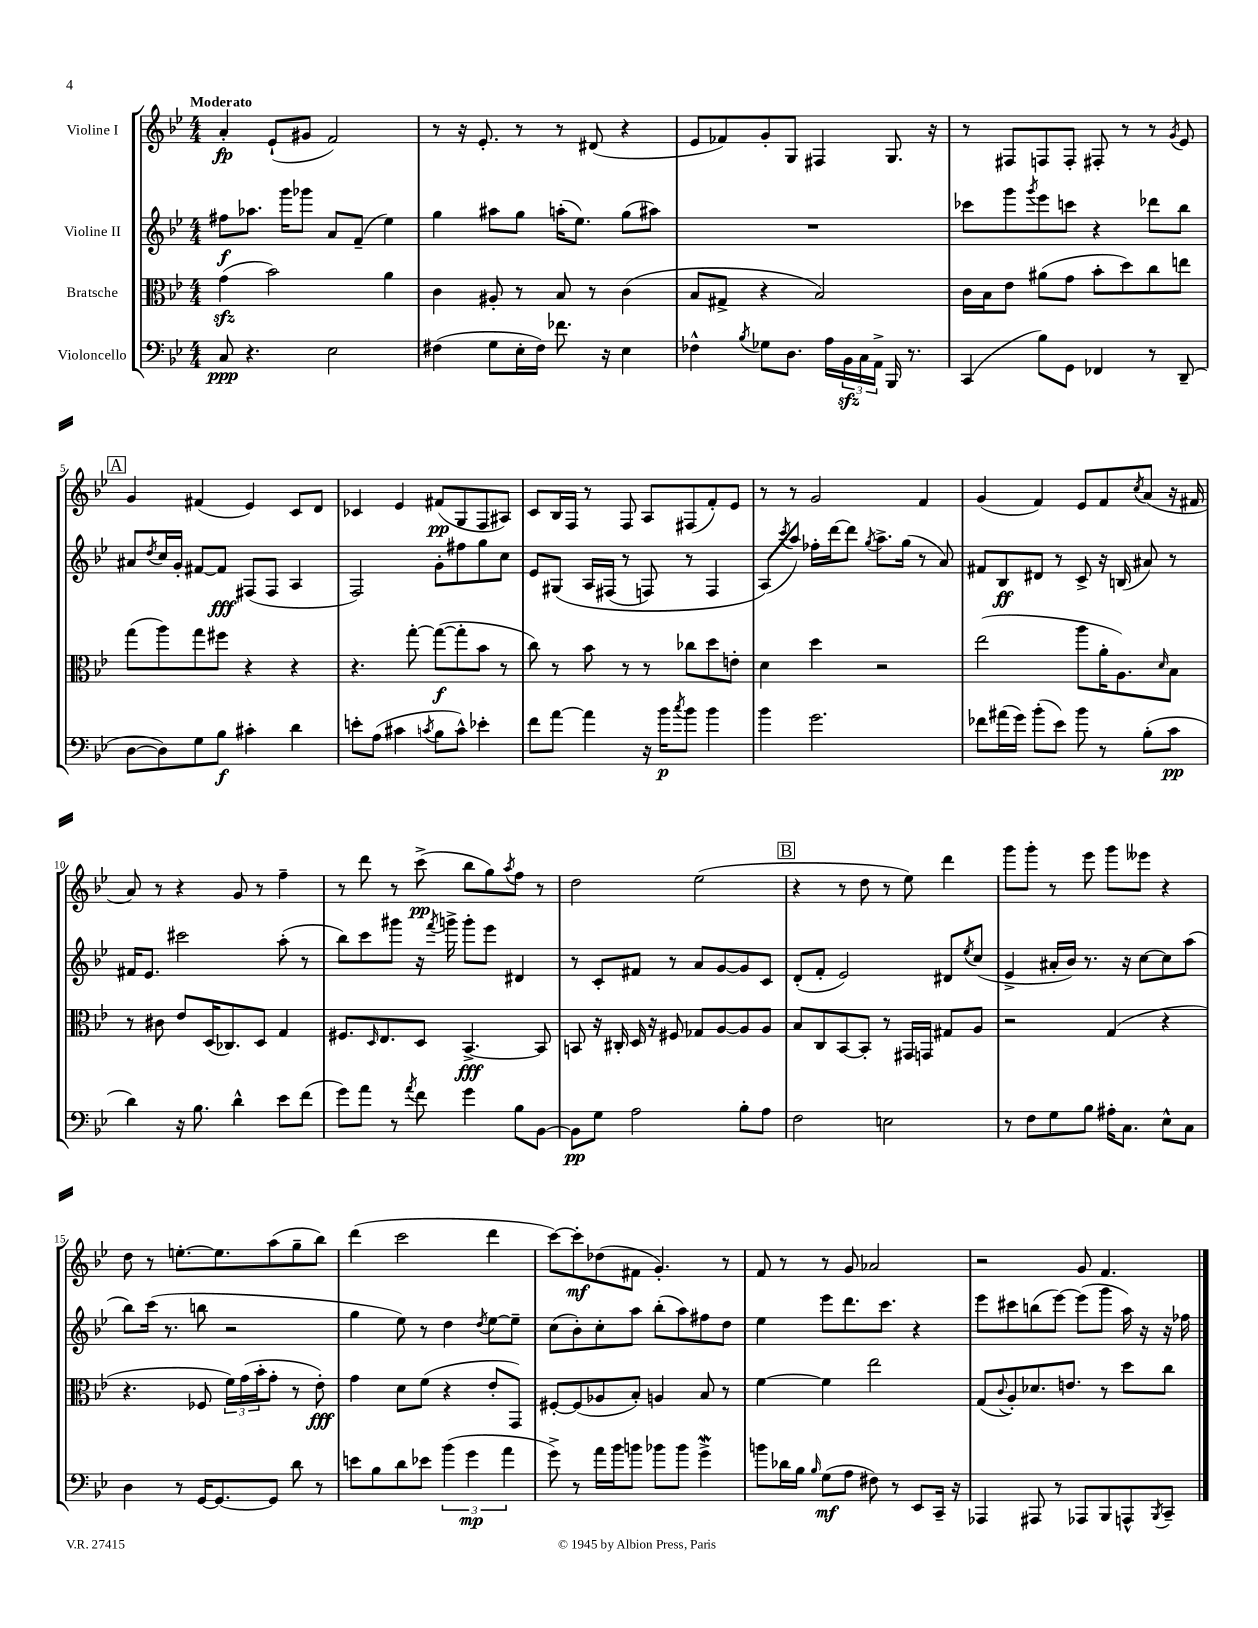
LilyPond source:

<<
\new StaffGroup <<
\new Staff = "s0" \with { instrumentName = "Violine I" } {
    \clef treble \key bes \major \numericTimeSignature \time 4/4 \tempo "Moderato"
    a'4-.\fp ees'8-!( gis'8 f'2) |
    r8 r16 ees'8.-. r8 r8 dis'8( r4 |
    ees'8 fes'8) g'8-. g8 fis4 g8. r16 |
    r8 fis8 f8 f8-. fis8-. r8 r8 \acciaccatura { g'8 } ees'8 |
    \mark \markup { \box "A" } g'4 fis'4( ees'4) c'8 d'8 |
    ces'4 ees'4 fis'8\pp( g8 f8 ais8) |
    c'8 bes16 f16 r8 f8 a8 fis8( f'8-.) ees'8 |
    r8 r8 g'2 f'4 |
    g'4( f'4) ees'8 f'8 \acciaccatura { c''8 } a'8( r16 fis'16 |
    a'8) r8 r4 g'8 r8 f''4-- |
    r8 d'''8 r8 c'''8->\pp( bes''8 g''8) \acciaccatura { a''8 } f''8 r8 |
    d''2 ees''2( |
    \mark \markup { \box "B" } r4 r8 d''8 r8 ees''8) d'''4 |
    g'''8 g'''8-. r8 ees'''8 g'''8 eeses'''8 r4 |
    d''8 r8 e''8.~-. e''8. a''8( g''8-- bes''8) |
    d'''4( c'''2 d'''4 |
    c'''8~) c'''8-.\mf des''8( fis'8 g'4.-.) r8 |
    f'8 r8 r8 g'8 aes'2 |
    r2 g'8 f'4. \bar "|." |
}
\new Staff = "s1" \with { instrumentName = "Violine II" } {
    \clef treble \key bes \major \numericTimeSignature \time 4/4
    fis''8\f aes''8. g'''16 ges'''8 a'8 f'8--( ees''4) |
    g''4 ais''8 g''8 a''16-.( ees''8.) g''8( ais''8) |
    R1 |
    ces'''8 g'''8 \acciaccatura { g'''8 } ees'''8 c'''8 r4 des'''8 bes''8 |
    \mark \markup { \box "A" } ais'8 \acciaccatura { d''8 } c''16 g'16-. fis'8~ fis'8\fff fis8( fis8 a4 |
    f2) g'8-. fis''8 g''8 c''8 |
    ees'8 gis8\( a16 fis16( r8 f8) r8 f4 |
    a8(\) \acciaccatura { c'''8 } a''8) fes''16-. d'''16~ d'''8 \acciaccatura { g''8 } a''8.-> g''16( r8 a'8) |
    fis'8 bes8\ff dis'8 r8 c'8-> r16 b16( ais'8) r8 |
    fis'16 ees'8. cis'''2 a''8-.( r8 |
    bes''8) c'''8 gis'''8 r16 \acciaccatura { f'''8 } g'''16-> g'''8-. ees'''8 dis'4 |
    r8 c'8-. fis'8 r8 a'8 g'8~ g'8 c'8 |
    \mark \markup { \box "B" } d'8-.( f'8-. ees'2) dis'8 \acciaccatura { ees''8 } c''8( |
    ees'4-> ais'16-. bes'16) r8. r16 c''8~ c''8 a''8( |
    bes''8) c'''16( r8. b''8 r2 |
    g''4 ees''8) r8 d''4 \acciaccatura { d''8 } ees''8~ ees''8-- |
    c''8( bes'8-.) c''8-. a''8 bes''8-.( a''8) fis''8 d''8 |
    ees''4 ees'''8 d'''8. c'''8. r4 |
    ees'''8 cis'''8 b''8( ees'''8~) ees'''8( g'''8 a''16) r16 r16 fes''16 \bar "|." |
}
\new Staff = "s2" \with { instrumentName = "Bratsche" } {
    \clef alto \key bes \major \numericTimeSignature \time 4/4
    g'4\sfz( bes'2) a'4 |
    c'4 ais8-. r8 bes8 r8 c'4( |
    bes8 gis8-> r4 bes2) |
    c'16 bes16 ees'8 ais'8( g'8 bes'8-. d''8) c''8 e''8 |
    \mark \markup { \box "A" } g''8( a''8) g''8 fis''8 r4 r4 |
    r4. g''8~-. g''8~\f( g''8-. bes'8 r8 |
    c''8) r8 bes'8 r8 r8 ces''8 d''8 e'8-. |
    d'4 d''4 r2 |
    ees''2( a''8 a'16-. a8.) \grace { d'16 } bes8 |
    r8 cis'8 ees'8 d16( ces8.) d8 g4 |
    fis8. \grace { d16 } ees8. d8 bes,4.~->\fff bes,8 |
    b,8 r16 cis16-. d16 r16 fis8 ges8 a8~ a8 a8 |
    \mark \markup { \box "B" } bes8 c8 bes,8~ bes,8-. r8 gis,16 g,16 gis8 a8 |
    r2 g4( r4 |
    r4. fes8 \tuplet 3/2 { f'16) g'16( bes'16-. } g'8-. r8 ees'8-.\fff) |
    g'4 d'8 f'8( r4 ees'8-. g,8) |
    fis8~-. fis8( aes8 bes8-.) a4 bes8 r8 |
    f'4~ f'4 ees''2 |
    g8( \appoggiatura { c'8 } a8-.) des'8. e'8. r8 d''8 c''8 \bar "|." |
}
\new Staff = "s3" \with { instrumentName = "Violoncello" } {
    \clef bass \key bes \major \numericTimeSignature \time 4/4
    c8\ppp r4. ees2 |
    fis4( g8 ees16-. fis16) fes'8. r16 ees4 |
    fes4-^ \acciaccatura { bes8 } ges8 d8. a16 \tuplet 3/2 { bes,16\sfz c16 a,16-> } bes,,16 r8. |
    c,4( bes8) g,8 fes,4 r8 d,8--( |
    \mark \markup { \box "A" } d8~ d8) g8 bes8\f cis'4-. d'4 |
    e'8-. a8( cis'4 \acciaccatura { c'8 } bes8 c'8-^) ees'4-. |
    f'8 a'8~ a'4 r16 bes'16\p \acciaccatura { c''8 } bes'8 bes'4 |
    bes'4 g'2. |
    fes'8 ais'16( g'16) bes'8-.( ees'8) bes'8 r8 bes8-.( c'8\pp |
    d'4) r16 bes8. d'4-^ ees'8 f'8( |
    g'8) a'8 r8 \acciaccatura { a'8 } f'8 g'4 bes8 bes,8~ |
    bes,8\pp g8 a2 bes8-. a8 |
    \mark \markup { \box "B" } f2 e2 |
    r8 f8 g8 bes8 ais16-. c8. ees8-^ c8 |
    d4 r8 g,16~ g,8.~ g,8 d'8 r8 |
    e'8 bes8 d'8 ees'8 \tuplet 3/2 { bes'4( g'4\mp a'4 } |
    g'8->) r8 a'16 bes'16 b'8 bes'8 bes'8 g'4->\mordent |
    b'8 des'16 bes16 \grace { bes16 } g8\mf( a8 fis8) r8 ees,8 c,16-- r16 |
    aes,,4 ais,,8 r8 aes,,8 bes,,8 a,,8-^ \acciaccatura { bes,,8 } c,8-- \bar "|." |
}
>>
>>
